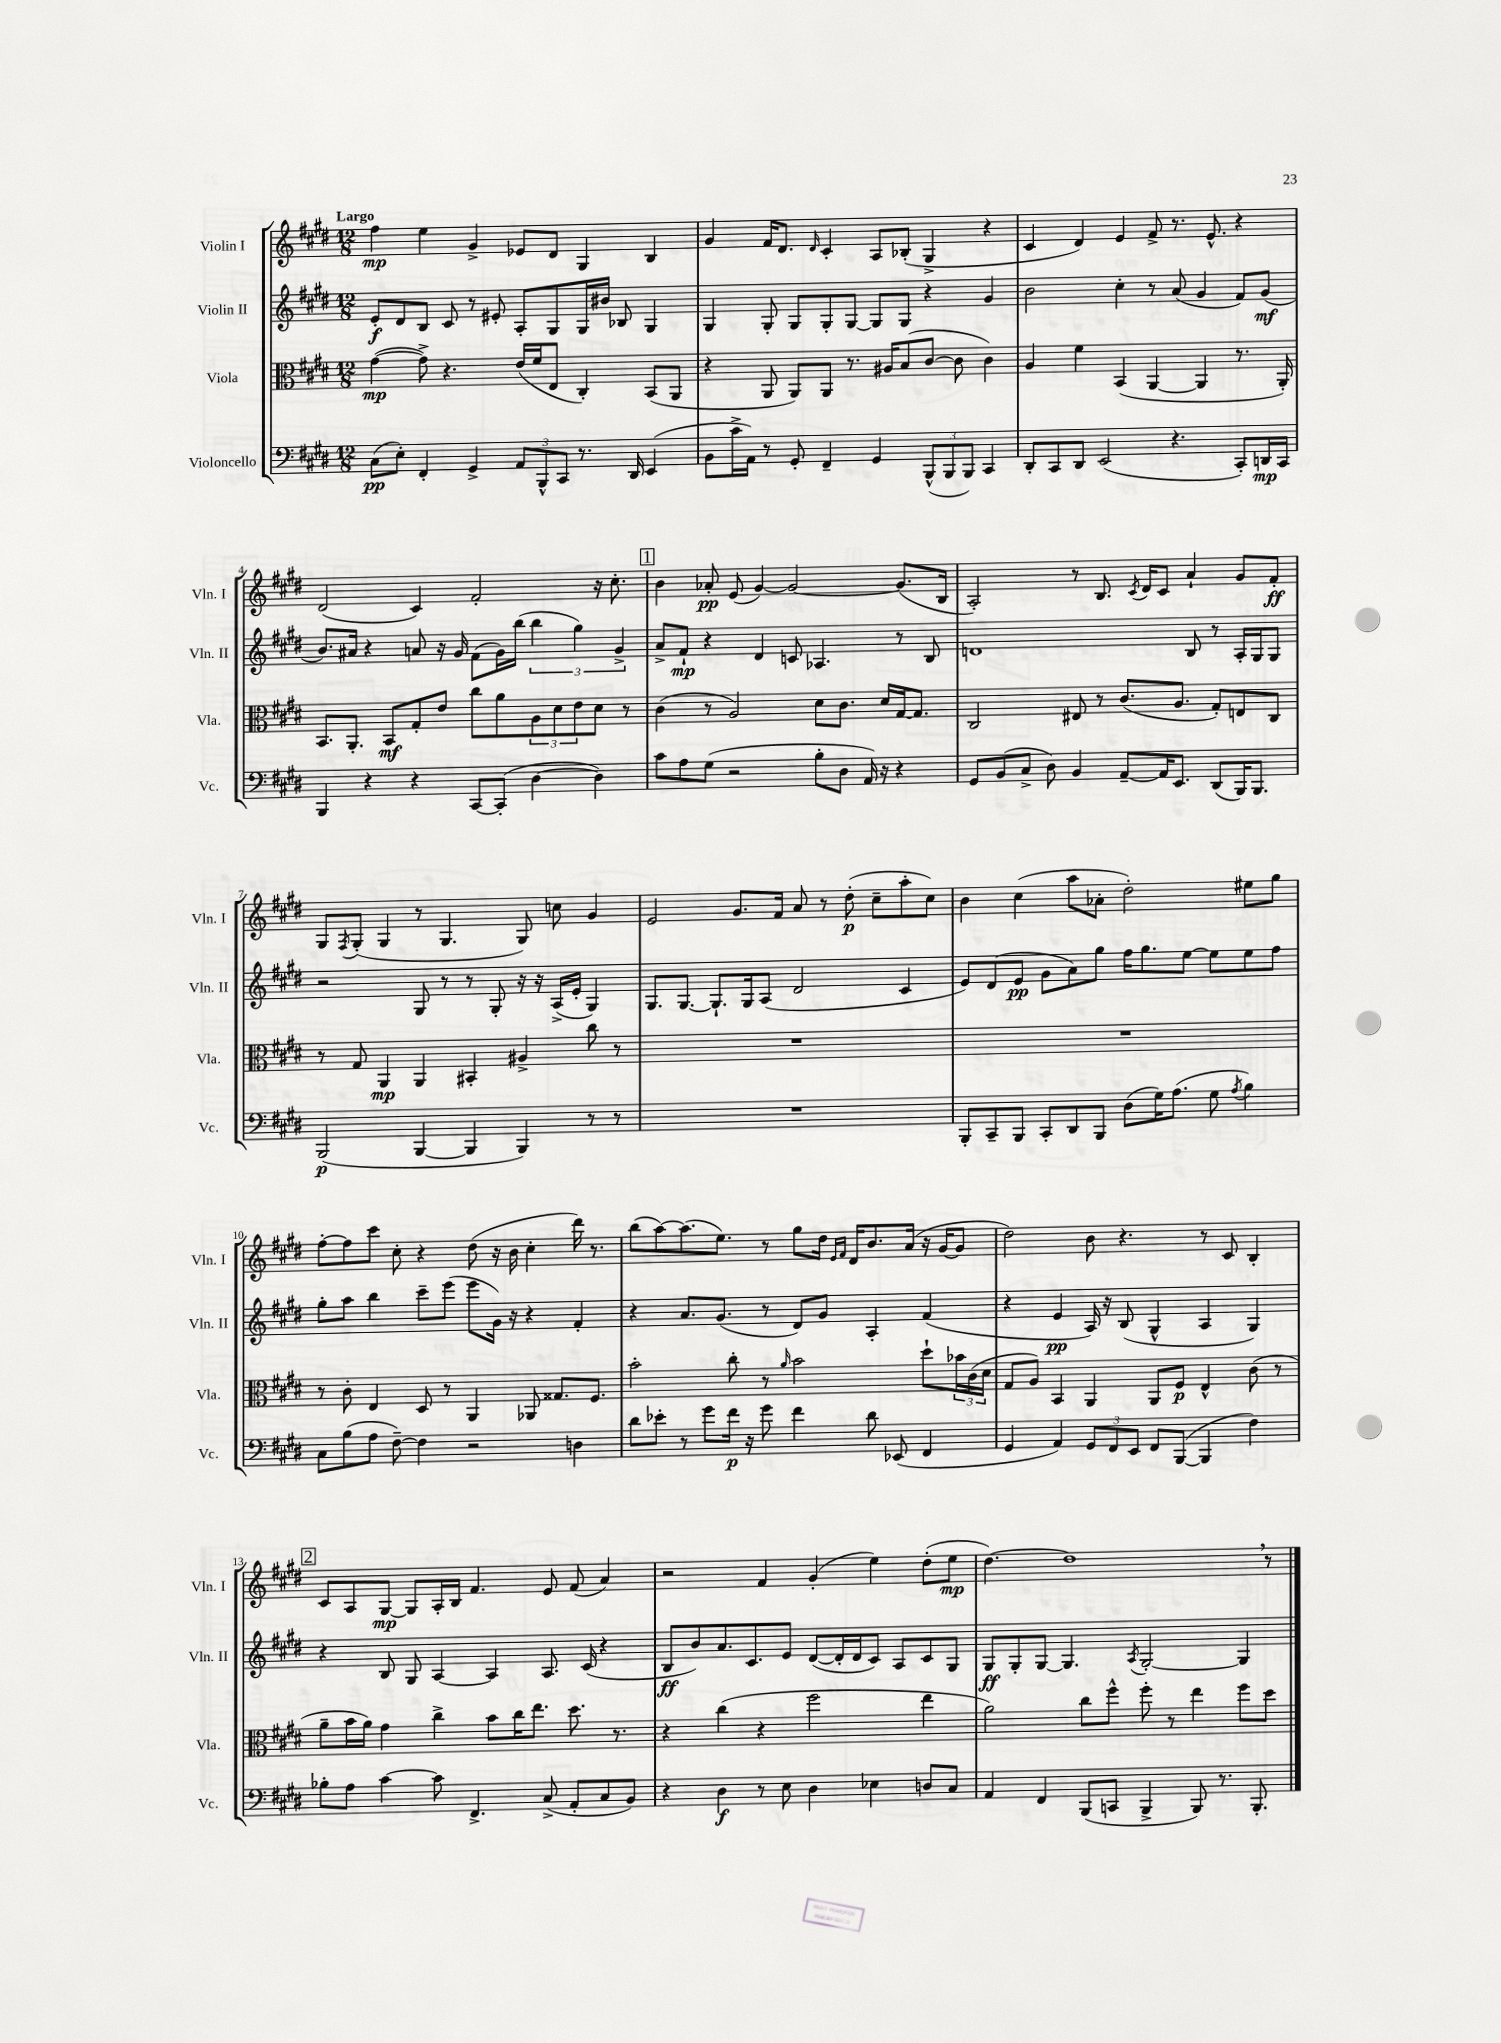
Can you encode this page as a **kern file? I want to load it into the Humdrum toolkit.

**kern	**dynam	**kern	**dynam	**kern	**dynam	**kern	**dynam
*part4	*part4	*part3	*part3	*part2	*part2	*part1	*part1
*staff4	*staff4	*staff3	*staff3	*staff2	*staff2	*staff1	*staff1
*I"Violoncello	*	*I"Viola	*	*I"Violin II	*	*I"Violin I	*
*I'Vc.	*	*I'Vla.	*	*I'Vln. II	*	*I'Vln. I	*
*clefF4	*	*clefC3	*	*clefG2	*	*clefG2	*
*k[f#c#g#d#]	*	*k[f#c#g#d#]	*	*k[f#c#g#d#]	*	*k[f#c#g#d#]	*
*M12/8	*	*M12/8	*	*M12/8	*	*M12/8	*
=1	=1	=1	=1	=1	=1	=1	=1
!	!	!	!	!	!	!LO:TX:a:B:t=Largo	!
(8C#\L	pp	([4g#\	mp	8e'/L	f	4ff#\	mp
8E'\J)	.	.	.	8d#/	.	.	.
4FF#'/	.	8g#^\])	.	8B/J	.	4ee\	.
.	.	4.r	.	8c#/	.	.	.
4GG#^/	.	.	.	8r	.	4g#^/	.
.	.	.	.	8e#X'/	.	.	.
12AA/L	.	(16e/LL	.	8A'/L	.	8e-X/L	.
.	.	16f#/J	.	.	.	.	.
12BBB^^/	.	.	.	.	.	.	.
.	.	8E/J	.	8G#/	.	8d#/J	.
12CC#/J	.	.	.	.	.	.	.
8.r	.	4C#'/)	.	16G#/L	.	4G#/	.
.	.	.	.	16b#X/JJ	.	.	.
.	.	.	.	8B-X/	.	.	.
16DD#/	.	.	.	.	.	.	.
(4EE/	.	(8BB/L	.	4G#/	.	4B/	.
.	.	8AA/J	.	.	.	.	.
=2	=2	=2	=2	=2	=2	=2	=2
8BB\L	.	4r	.	4G#/	.	4g#/	.
16c#^\L	.	.	.	.	.	.	.
16AA\JJ)	.	.	.	.	.	.	.
8r	.	8AA/	.	8G#'/	.	16f#/KL	.
.	.	.	.	.	.	8.d#/J	.
8GG#'/	.	8AA/L)	.	8G#/L	.	.	.
.	.	.	.	.	.	16qqd#/	.
4FF#~/	.	8AA/J	.	8G#'/	.	4c#'/	.
.	.	8.r	.	[8G#/J	.	.	.
4GG#/	.	.	.	8G#/L]	.	8A/L	.
.	.	16A#X/KL	.	.	.	.	.
.	.	(8B/	.	8G#/J	.	(8B-X'/J	.
(12BBB^^/L	.	[8c#/J	.	4r	.	4G#^/	.
12BBB/	.	.	.	.	.	.	.
.	.	8c#\]	.	.	.	.	.
12BBB/J)	.	.	.	.	.	.	.
4CC#/	.	4c#\)	.	4g#/	.	4r	.
=3	=3	=3	=3	=3	=3	=3	=3
8DD#'/L	.	4A/	.	2b\	.	4c#/	.
8CC#/	.	.	.	.	.	.	.
8DD#/J	.	4f#\	.	.	.	4d#/)	.
(2EE/	.	.	.	.	.	.	.
.	.	(4BB/	.	4cc#'\	.	4e/	.
.	.	[4AA/	.	8r	.	8f#^/	.
4.r	.	.	.	(8a/	.	8.r	.
.	.	4AA/]	.	4g#/	.	.	.
.	.	.	.	.	.	8.e^^/	.
8CC#'/L)	.	8.r	.	8f#/L)	.	4r	.
16DDn/L	mp	.	.	(8g#/J	mf	.	.
16CC#/JJ	.	16AA'/)	.	.	.	.	.
!!LO:LB:g=z
=4	=4	=4	=4	=4	=4	=4	=4
4BBB/	.	8.BB/L	.	8.b/L)	.	(2d#/	.
.	.	8.AA'/J	.	16a#X/Jk	.	.	.
4r	.	.	.	4r	.	.	.
.	.	8BB/L	mf	.	.	.	.
4r	.	8G#'/	.	8an/	.	4c#/)	.
.	.	8e/J	.	16r	.	.	.
.	.	.	.	16g#/	.	.	.
[8CC#/L	.	8cc#\L	.	(8f#\L	.	2f#'/	.
(8CC#'/J]	.	8a\	.	16g#\L)	.	.	.
.	.	.	.	(16bb\JJ	.	.	.
[4D#\	.	12A\	.	6bb\	.	.	.
.	.	12d#\	.	.	.	.	.
.	.	12e\	.	6gg#\)	.	.	.
4D#\])	.	8d#\J	.	.	.	16r	.
.	.	.	.	.	.	8.cc#'\	.
.	.	.	.	6g#^/	.	.	.
.	.	8r	.	.	.	.	.
!!LO:REH:place=s1:t=1
=5	=5	=5	=5	=5	=5	=5	=5
8c#\L	.	(4c#\	.	8a^/L	.	4b\	.
8A\	.	.	.	8f#`/J	mp	.	.
(8G#\J	.	8r	.	4r	.	8a-X'/	pp
2r	.	2A/)	.	.	.	(8e/	.
.	.	.	.	4d#/	.	[4g#/)	.
.	.	.	.	8cn/	.	2g#/_	.
8B'\L	.	8d#\L	.	4.A-X/	.	.	.
8D#\J	.	8.c#\J	.	.	.	.	.
16AA/)	.	.	.	.	.	.	.
16r	.	16d#/LL	.	.	.	.	.
4r	.	[16G#/J	.	8r	.	(8.g#/L]	.
.	.	8.G#/J]	.	.	.	.	.
.	.	.	.	8B/	.	.	.
.	.	.	.	.	.	16B/Jk	.
=6	=6	=6	=6	=6	=6	=6	=6
8GG#/L	.	2C#/	.	1dn	.	2A'/)	.
(8BB/	.	.	.	.	.	.	.
8C#^/J	.	.	.	.	.	.	.
8D#\)	.	.	.	.	.	.	.
4BB/	.	8E#X/	.	.	.	8r	.
.	.	8r	.	.	.	8.B/	.
[8AA~/L	.	(8.c#/L	.	.	.	.	.
.	.	.	.	.	.	8qc#/	.
.	.	.	.	.	.	16d#/KL	.
16AA/K]	.	.	.	.	.	8c#/J	.
8.EE/J	.	8.A/J	.	.	.	.	.
.	.	.	.	8B/	.	4a`/	.
(8DD#/L	.	8G#'/L)	.	8r	.	.	.
16BBB/K)	.	8En/	.	16A'/LL	.	8g#/L	.
8.BBB/J	.	.	.	16G#/J	.	.	.
.	.	8C#/J	.	8G#/J	.	8f#'/J	ff
!!LO:LB:g=z
=7	=7	=7	=7	=7	=7	=7	=7
(2BBB/	p	8r	.	2r	.	8G#/L	.
.	.	.	.	.	.	8qF#/	.
.	.	8G#/	.	.	.	(8G#'/J	.
.	.	4AA/	mp	.	.	4G#/	.
[4BBB/	.	4AA/	.	8G#/	.	8r	.
.	.	.	.	8r	.	4.G#/	.
4BBB/]	.	4BB#X'/	.	8r	.	.	.
.	.	.	.	8G#'/	.	.	.
4BBB/)	.	4A#X^/	.	16r	.	8G#/)	.
.	.	.	.	16r	.	.	.
.	.	.	.	(16A^/LL	.	8ccn\	.
.	.	.	.	16e'/JJ	.	.	.
8r	.	8cc#\	.	4G#/)	.	4g#/	.
8r	.	8r	.	.	.	.	.
=8	=8	=8	=8	=8	=8	=8	=8
1.r	.	1.r	.	8.G#/L	.	2e/	.
.	.	.	.	[8.G#/J	.	.	.
.	.	.	.	8.G#`/L]	.	.	.
.	.	.	.	.	.	8.g#/L	.
.	.	.	.	16G#/k	.	.	.
.	.	.	.	(8A/J	.	.	.
.	.	.	.	.	.	16f#/Jk	.
.	.	.	.	2d#/	.	8a/	.
.	.	.	.	.	.	8r	.
.	.	.	.	.	.	(8dd#'\	p
.	.	.	.	.	.	8cc#~\L	.
.	.	.	.	4c#/	.	8aa'\	.
.	.	.	.	.	.	8cc#\J)	.
=9	=9	=9	=9	=9	=9	=9	=9
8BBB'/L	.	1.r	.	8e/L)	.	4b\	.
8CC#~/	.	.	.	(8d#/	.	.	.
8BBB/J	.	.	.	8e/J	pp	(4cc#\	.
8CC#'/L	.	.	.	8g#\L	.	.	.
8DD#/	.	.	.	8a\)	.	8aa\L	.
8BBB/J	.	.	.	8gg#\J	.	8a-X'\J	.
(8D#\L	.	.	.	16ff#\KL	.	2dd#'\)	.
.	.	.	.	8.gg#\	.	.	.
16G#\K)	.	.	.	.	.	.	.
(8.A\J	.	.	.	.	.	.	.
.	.	.	.	[8ee\J	.	.	.
8G#\	.	.	.	8ee\L]	.	.	.
8qA/	.	.	.	.	.	.	.
4B\)	.	.	.	8ee\	.	8ee#X\L	.
.	.	.	.	8ff#\J	.	8gg#\J	.
!!LO:LB:g=z
=10	=10	=10	=10	=10	=10	=10	=10
8C#\L	.	8r	.	8gg#'\L	.	[8ff#'\L	.
(8B\	.	8c#'\	.	8aa\J	.	8ff#\]	.
8A\J	.	4E/	.	4bb\	.	8ccc#\J	.
[8F#~\)	.	.	.	.	.	8cc#'\	.
4F#\]	.	8D#/	.	8ccc#~\L	.	4r	.
.	.	8r	.	(8eee\J	.	.	.
2r	.	4AA/	.	8eee\L	.	(8dd#\	.
.	.	.	.	16g#\Jk)	.	16r	.
.	.	.	.	16r	.	16b\	.
.	.	8AA-X/	.	4r	.	4cc#'\	.
.	.	8.G##X/L	.	.	.	.	.
4Dn\	.	.	.	4f#'/	.	16ddd#\)	.
.	.	8.F#/J	.	.	.	8.r	.
=11	=11	=11	=11	=11	=11	=11	=11
8d#\L	.	2b'\	.	4r	.	(8bb\L	.
8e-X'\J	.	.	.	.	.	[8aa\)	.
8r	.	.	.	8.a/L	.	(8.aa\]	.
8g#\L	.	.	.	.	.	.	.
.	.	.	.	(8.g#/J	.	8.ee\J)	.
16f#\Jk	p	8cc#'\	.	.	.	.	.
16r	.	.	.	.	.	.	.
8g#\	.	8r	.	8r	.	8r	.
.	.	16qqa/	.	.	.	.	.
4f#\	.	2b\	.	8d#/L)	.	8gg#\L	.
.	.	.	.	8g#/J	.	16dd#\Jk	.
.	.	.	.	.	.	16qqe/LL	.
.	.	.	.	.	.	16qqf#/JJ	.
.	.	.	.	.	.	16d#/KL	.
8d#\	.	.	.	4A'/	.	8.b/	.
(8EE-X/	.	.	.	.	.	.	.
.	.	.	.	.	.	(16a/Jk	.
4FF#/	.	8dd#`\L	.	(4f#/	.	16r	.
.	.	.	.	.	.	[16g#/KL	.
.	.	24b-X\L	.	.	.	8g#/J]	.
.	.	(24c#\	.	.	.	.	.
.	.	24d#\JJ	.	.	.	.	.
=12	=12	=12	=12	=12	=12	=12	=12
4GG#/	.	8G#/L	.	4r	.	2dd#\)	.
.	.	8A/J)	.	.	.	.	.
4AA/)	.	4BB/	.	4e/	pp	.	.
12GG#/L	.	4AA/	.	16A/)	.	8b\	.
.	.	.	.	16r	.	.	.
12FF#/	.	.	.	.	.	.	.
.	.	.	.	(8B/	.	4.r	.
12EE/J	.	.	.	.	.	.	.
8FF#/L	.	8AA/L	.	4G#^^/	.	.	.
([8BBB/J	.	8F#/J	p	.	.	.	.
4BBB/]	.	4E^^/	.	4A/	.	8r	.
.	.	.	.	.	.	8c#/	.
4F#\)	.	(8c#\	.	4G#/)	.	4B'/	.
.	.	8r	.	.	.	.	.
!!LO:LB:g=z
!!LO:REH:place=s1:t=2
=13	=13	=13	=13	=13	=13	=13	=13
8B-X'\L	.	8a~\L	.	4r	.	8c#/L	.
8A\J	.	16b\L	.	.	.	8A/	.
.	.	16a\JJ)	.	.	.	.	.
[4c#\	.	4g#\	.	8B/	.	[8G#/J	mp
.	.	.	.	8G#/	.	8G#/L]	.
8c#\]	.	4cc#^\	.	[4A/	.	16A'/L	.
.	.	.	.	.	.	16B/JJ	.
4.FF#^/	.	.	.	.	.	4.f#/	.
.	.	8b\L	.	4A/]	.	.	.
.	.	16cc#\K	.	.	.	.	.
.	.	8.ee\J	.	.	.	.	.
(8C#^/	.	.	.	8.A/	.	8e/	.
8AA'/L	.	8.dd#\	.	.	.	(8f#/	.
.	.	.	.	(16c#/	.	.	.
8C#/	.	.	.	4r	.	4a/)	.
.	.	8.r	.	.	.	.	.
8BB/J)	.	.	.	.	.	.	.
=14	=14	=14	=14	=14	=14	=14	=14
4r	.	4r	.	8B/L	ff	2r	.
.	.	.	.	8b/)	.	.	.
4D#\	f	(4cc#\	.	8.a/	.	.	.
.	.	.	.	8.c#/	.	.	.
8r	.	4r	.	.	.	4f#/	.
8E\	.	.	.	8e/J	.	.	.
4D#\	.	2ff#\	.	([8d#/L	.	(4g#'/	.
.	.	.	.	16d#'/L]	.	.	.
.	.	.	.	16d#/J	.	.	.
4E-X\	.	.	.	8c#/J)	.	4ee\)	.
.	.	.	.	8A/L	.	.	.
8Dn/L	.	4ee\	.	8c#/	.	(8dd#'\L	.
8C#/J	.	.	.	8G#/J	.	8ee\J	mp
=15	=15	=15	=15	=15	=15	=15	=15
4AA/	.	2a\)	.	8G#/L	ff	[4.dd#\)	.
.	.	.	.	8G#'/	.	.	.
4FF#/	.	.	.	[8G#/J	.	.	.
.	.	.	.	4.G#/]	.	1dd#,]	.
(8BBB/L	.	8cc#\L	.	.	.	.	.
8CCn/J	.	8ff#^^\J	.	.	.	.	.
.	.	.	.	8qA/	.	.	.
4BBB^/	.	8ff#'\	.	[2G#'/	.	.	.
.	.	8r	.	.	.	.	.
8BBB/)	.	4ee\	.	.	.	.	.
8.r	.	.	.	.	.	.	.
.	.	8ff#\L	.	4G#/]	.	.	.
8.BBB'/	.	.	.	.	.	.	.
.	.	8dd#\J	.	.	.	8r	.
==	==	==	==	==	==	==	==
*-	*-	*-	*-	*-	*-	*-	*-
